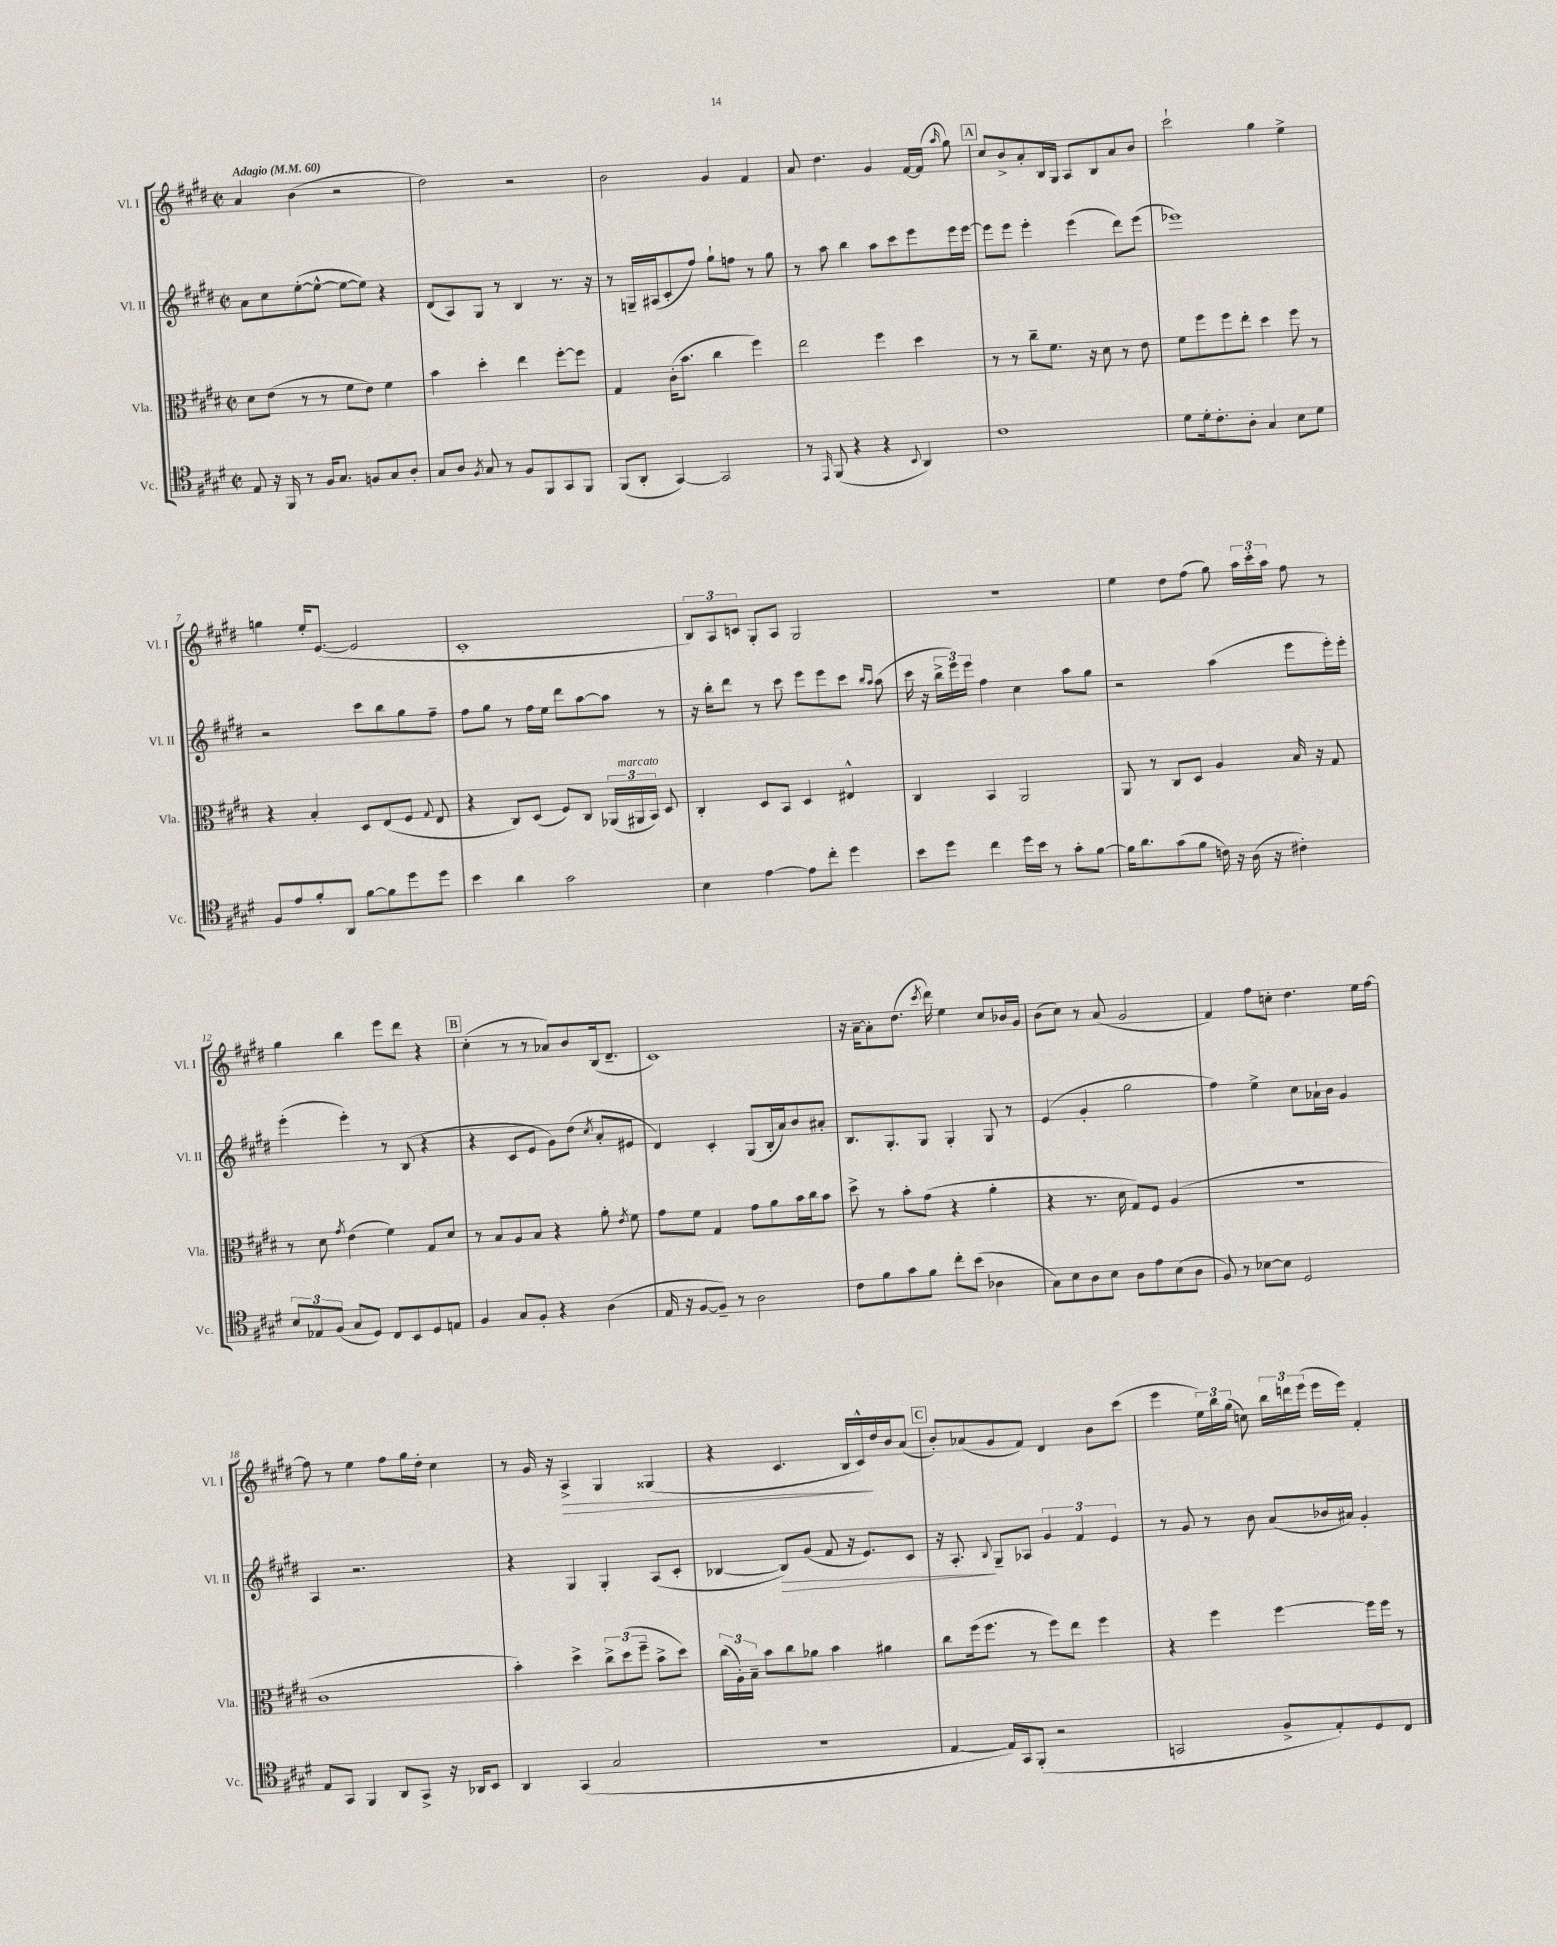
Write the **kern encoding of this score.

**kern	**kern	**kern	**kern
*staff4	*staff3	*staff2	*staff1
*clefC4	*clefC3	*clefG2	*clefG2
*k[f#c#g#d#]	*k[f#c#g#d#]	*k[f#c#g#d#]	*k[f#c#g#d#]
*M2/2	*M2/2	*M2/2	*M2/2
*met(c|)	*met(c|)	*met(c|)	*met(c|)
*MM60	*MM60	*MM60	*MM60
8E	8d#	8a	4a
16r	(8e	8cc#	.
16FF#	.	.	.
8r	8r	([8ee'	(4b
16F#	8r	8ee^^_	.
8.G#	.	.	.
.	8f#	8ee_	2r
8F	8e)	8ee])	.
8G#	4f#	4r	.
8A'	.	.	.
=	=	=	=
8G#	4b	(8d#	2dd#)
8A	.	8A)	.
8qF#	.	.	.
8G#	4dd#'	8G#	.
8r	.	8r	.
8F#	4ee	4B	2r
8FF#	.	.	.
8GG#	[8ff#'	8.r	.
8FF#	8ff#]	.	.
.	.	16r	.
=	=	=	=
(8FF#	4G#	8r	2b
8AA'	.	16G~	.
.	.	(16A#	.
[4GG#)	(16c#'	8c#'	.
.	8.b	.	.
.	.	8ff#)	.
2GG#]	4cc#	8gg#`	4g#
.	.	8ff	.
.	4ff#)	8r	4f#
.	.	8gg#	.
=	=	=	=
8r	2ee	8r	8a
16qqEE	.	.	.
(8FF#	.	8aa	4.dd#
4r	.	4bb	.
4r	4ff#	8aa	4g#
.	.	8ccc#	.
8qqBB	.	.	.
4AA)	4dd#	8eee	[16f#
.	.	.	(16f#]
.	.	.	16qqaa
.	.	16eee	8gg#)
.	.	[16eee	.
=	=	=	=
1c#	8r	8eee]	8cc#
.	8r	8eee	8b^
.	8cc#~	4eee'	8a'
.	8.f#	.	16B
.	.	.	16G#
.	.	(4eee	8A
.	16r	.	.
.	8d#	.	8B
.	8r	8ddd#)	8a
.	8e	(8eee	8b
=	=	=	=
8d#	8f#	1eee-)	2ccc#`
16d#'	8ff#	.	.
8.c#'	.	.	.
.	8ff#	.	.
8A'	8ee'	.	.
4G#	4dd#	.	4gg#
8B	8ff#	.	4ee^
8d#	8r	.	.
=	=	=	=
8F#	4r	2r	4gg
8e	.	.	.
8f#'	4B'	.	16ee'
.	.	.	([8.e
8AA	.	.	.
[8f#	8D#	8ccc#	2e]
8f#]	(8E	8bb	.
8dd#	8F#	8gg#	.
.	8qqG#	.	.
8dd#	8E	8ff#~	.
=	=	=	=
4b	4r	8ff#	1c#'
.	.	8gg#	.
4a	8C#)	8r	.
.	(8D#	16ff#	.
.	.	16ee	.
2g#	8F#)	8ddd#	.
.	8C#	[8aa	.
.	(24AA-	8aa]	.
.	24AA#	.	.
.	24BB)	.	.
.	8D#	8r	.
=	=	=	=
4B	4C#'	16r	12B)
.	.	16bb'	.
.	.	.	12A
.	.	8ddd#	.
.	.	.	12c
[4e	8D#	8r	8G#'
.	8BB	8ccc#	8A
8e]	4D#	8eee	2G#
8cc#'	.	8eee	.
4dd#	4E#^^	8ccc#	.
.	.	16qqbb	.
.	.	16qqaa	.
.	.	(8aa	.
=	=	=	=
8b	4C#	16ccc#	1r
.	.	16r	.
8dd#	.	24bb^	.
.	.	24eee)	.
.	.	24eee	.
4cc#	4BB	4ff#	.
16dd#	2AA	4cc#	.
16b	.	.	.
8r	.	.	.
8g#'	.	8aa	.
[8f#	.	8gg#	.
=	=	=	=
16f#]	8AA	2r	4ee
8.a	.	.	.
.	8r	.	.
(8g#	8C#	.	8dd#
8f#	8D#	.	(8ff#
16c)	4A	(4aa	8gg#)
16r	.	.	.
(16A	.	.	24aa
.	.	.	24ccc#'
16r	.	.	.
.	.	.	24aa
4c#')	16B	8eee	8ff#
.	16r	.	.
.	8G#	16eee')	8r
.	.	16eee'	.
=	=	=	=
12B	8r	(4eee'	4gg#
12E-	.	.	.
.	8d#	.	.
(12F#	.	.	.
.	8qg#	.	.
8G#	(4e	4eee')	4bb
8D#)	.	.	.
8C#	4f#)	8r	8eee
8BB	.	(8B	8ddd#
8D#	8G#	4r	4r
8E	8d#	.	.
=	=	=	=
4F#	8r	4r	(4cc#'
.	8B	.	.
8G#	8A	8c#	8r
8F#'	8B	8e	8r
4r	4r	8g#)	8a-)
.	.	(8dd#	8b
.	.	8qcc#	.
(4A	8a'	8a'	(16B
.	.	.	8.d#~
.	8qe	.	.
.	8f#	8e#	.
=	=	=	=
16E	8g#	4d#)	1c#)
16r	.	.	.
[8F#	8f#	.	.
8F#~])	4G#	4c#'	.
8r	.	.	.
2A	8g#	(8G#	.
.	8a	16B'	.
.	.	16a)	.
.	16b	8b	.
.	16cc#	.	.
.	8b	8a#'	.
=	=	=	=
8c#	8dd#^	8.B	16r
.	.	.	[16a~
8f#	8r	.	8a']
.	.	8.G#'	.
8g#	8b'	.	(8.dd#
8f#	(8g#	8G#	.
.	.	.	8qccc#
.	.	.	16ddd#)
8cc#'	4r	4G#'	4ee
(8b	.	.	.
4A-	4a'	8G#	8cc#
.	.	8r	16b-
.	.	.	16g#
=	=	=	=
8G#)	4r	(4e	(8b
8B	.	.	8cc#)
8A	8.r	4g#'	8r
8B	.	.	(8a
.	16d#	.	.
8A	8G#)	2gg#	2g#
8e	8F#	.	.
(8B	(4A	.	.
8A	.	.	.
=	=	=	=
8F#)	1r	4ff#)	4f#)
8r	.	.	.
[8B-	.	4ee^	8ff#
8B-]	.	.	8cc'
2D#	.	8cc#	4.dd#
.	.	16a-`	.
.	.	16b	.
.	.	4g#	.
.	.	.	16ee
.	.	.	[16ff#
=	=	=	=
8E	1c#	4A	8ff#]
8GG#	.	.	8r
4FF#	.	2.r	4ee
8AA	.	.	8ff#
8GG#^	.	.	16gg#
.	.	.	16dd#'
16r	.	.	4cc#
16AA-	.	.	.
8BB	.	.	.
=	=	=	=
4AA	4b')	4r	8r
.	.	.	16g#
.	.	.	16r
(4GG#	4dd#^	4G#	4A^
2G#	12cc#^	4G#'	4G#
.	(12dd#	.	.
.	12ff#~	.	.
.	8b^	(8A	(4G##
.	8dd#)	8c#'	.
=	=	=	=
1r	(24cc#	[4B-	4r
.	24A')	.	.
.	24B~	.	.
.	8b	.	.
.	8cc#	8B-])	4.c#
.	8a-	(8g#	.
.	4b	8f#	.
.	.	16r	16B
.	.	8.e)	16c#^^)
.	4a#	.	16dd#
.	.	.	16b
.	.	8c#	(8a
=	=	=	=
[4E	8cc#	16r	8b')
.	.	8.A'	.
.	(16ff#	.	(8a-
.	8.ff#	.	.
.	.	8qqB	.
16E])	.	8G#~	8g#
16GG#	.	.	.
(8FF#'	8r	8A-	8f#)
2r	8ff#)	6g#	4d#
.	8ee	.	.
.	.	6f#	.
.	4ff#	.	8b
.	.	6e	.
.	.	.	(8ccc#
=	=	=	=
2GG	4r	8r	4eee
.	.	8g#	.
.	4ff#	8r	24ee)
.	.	.	24bb
.	.	.	(24gg#
.	.	8b	8cc)
8F#^	[4ff#	(8a	24bb
.	.	.	24ddd
.	.	.	(24eee
8E')	.	16b-	16eee
.	.	16a#)	16eee)
8D#	16ff#]	4g#'	4f#'
.	16ff#	.	.
8C#	8r	.	.
==	==	==	==
*-	*-	*-	*-
